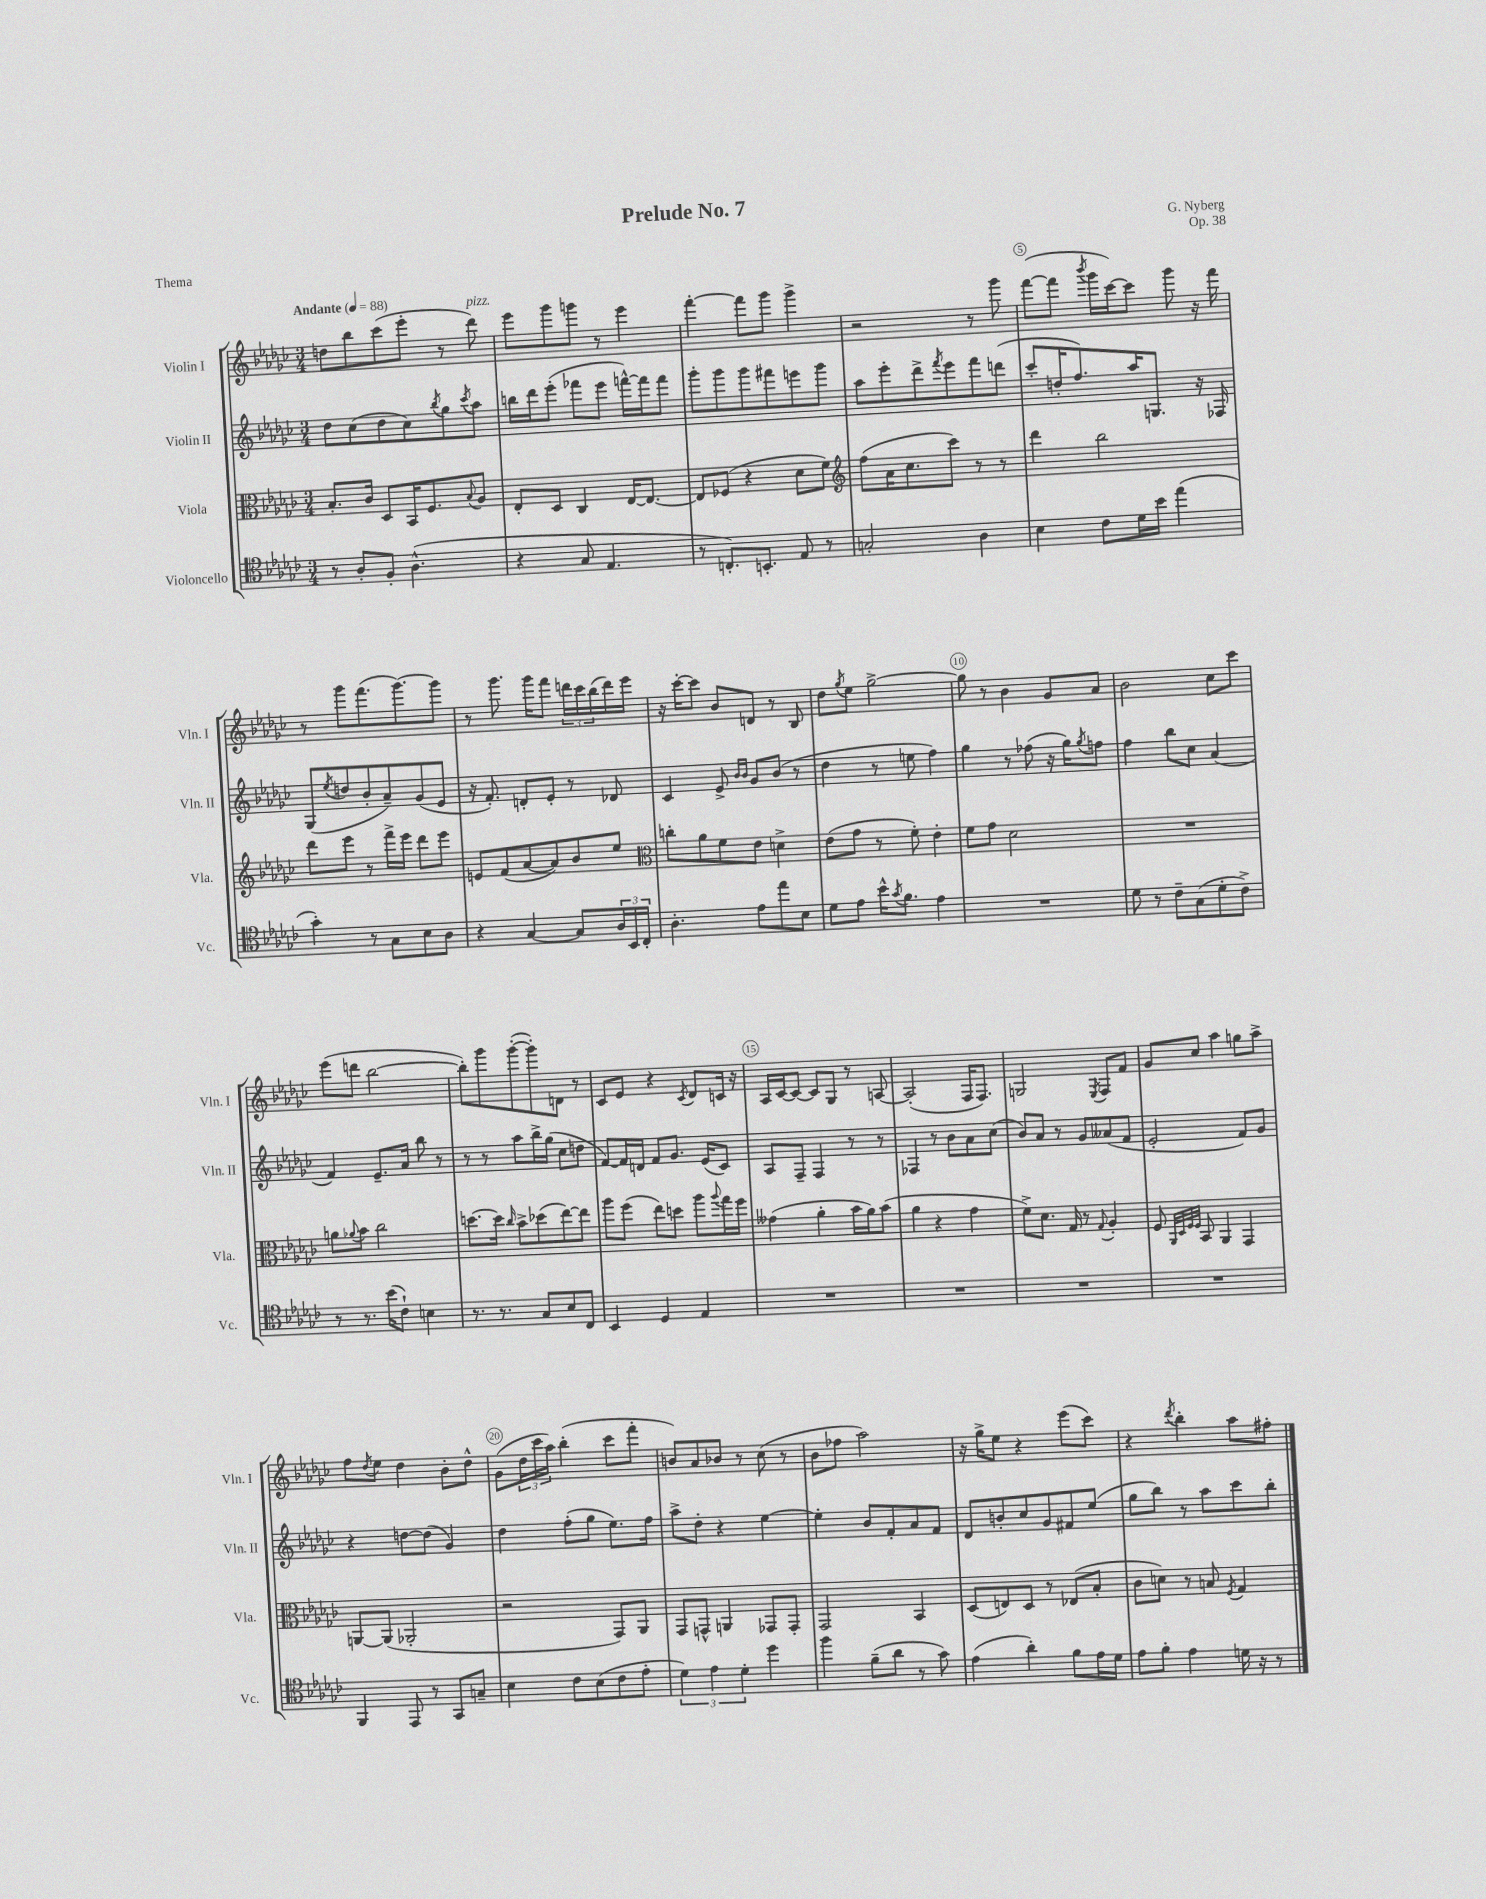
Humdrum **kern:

**kern	**kern	**kern	**kern
*staff4	*staff3	*staff2	*staff1
*clefC4	*clefC3	*clefG2	*clefG2
*k[b-e-a-d-g-c-]	*k[b-e-a-d-g-c-]	*k[b-e-a-d-g-c-]	*k[b-e-a-d-g-c-]
*M3/4	*M3/4	*M3/4	*M3/4
*MM88	*MM88	*MM88	*MM88
8r	8.B-'/L	8dd-\L	8dd\L
8A-'/L	.	(8cc-\	8bb-\
.	16c-/Jk	.	.
8F'/J	8D-/L	8dd-\	(8ccc-\
(4.A-^^\	16BB-/K	8cc-\)	8eee-'\J
.	8.F/	.	.
.	.	8qbb-/	.
.	.	8gg-\	8r
.	8qqB-/	8qccc-/	.
.	8A-/J	8aa-\J	8ddd-\)
=	=	=	=
4r	8E-'/L	16bb\LL	8eee-\L
.	.	16ddd-\J	.
.	8D-/J	(8eee-'\J	8ggg-\
8G-/	4C-/	8fff-\L	8ggg\J
4.E-/	.	8eee-\J	8r
.	[16E-/LK	[16fff^^\LL)	4eee-\
.	8.E-/_J	16fff\]J	.
.	.	8fff\J	.
=	=	=	=
8r	8E-/]L	8ggg-'\L	[4fff'\
8.C'/L)	(8F-/J	8ggg-\	.
.	4r	8ggg-\	8fff\]L
8.BB'/J	.	.	.
.	.	8fff#\	8ggg-\J
8E-/	8d-\L	8eee\	4ggg-^\
8r	8f\J)	8ggg-\J	.
=	=	=	=
*	*clefG2	*	*
2G'/	(8ff\L	8aa-\L	2r
.	16a-\K	8eee-'\	.
.	8.cc-\	.	.
.	.	8ddd-^\	.
.	.	8qfff/	.
.	8ccc-\J)	8eee-\	.
4A-\	8r	8fff\	8r
.	8r	(8ddd\J	8ggg-\
=	=	=	=
4B-\	4ddd-\	8ccc-'/L	([8fff\L
.	.	16dd'/K	8fff\]J
.	.	8.ff/)	.
.	.	.	8qbbb-/
8c-\L	2bb-\	.	16ggg-\LL
.	.	.	[16ccc-\J)
16d-\L	.	16aa-/K	8ccc-\]J
16b-\JJ	.	8.G/J	.
(4ee-\	.	.	8ggg-\
.	.	16r	16r
.	.	16F-/	16fff\
=	=	=	=
4g-'\)	8ddd-\L	(8G-/L	8r
.	.	8qee-/	.
.	8eee-\J	8dd/	8ggg-\L
8r	8r	8b-'/	(8.fff\
8G-\L	16fff^\LL	8a-~/)	.
.	16eee-\JJ	.	[8.ggg-\)
8B-\	8ddd-\L	(8g-/	.
8A-\J	8eee-\J	8e-/J	8ggg-\]J
=	=	=	=
4r	8e/L	16r	8r
.	.	8.f'/)	.
.	(8f/	.	8.ggg-\
[4G-/	[8a-/	8d'/L	.
.	.	.	16ggg-\LK
.	8a-/])	8e-'/J	8fff\J
8G-/]L	8b-/	8r	24ddd\LL
.	.	.	24ccc-\
.	.	.	(24bb-\
24A-/L	8ee-/J	8d-/	16ddd\)
24BB-/	.	.	.
.	.	.	16eee-\JJ
24C-'/JJ	.	.	.
=	=	=	=
*	*clefC3	*	*
4.A-'\	8cc'\L	4c-/	16r
.	.	.	[16ccc-'\LK
.	8a-\	.	8ccc-\]J
.	8f\	8e-^/	8b-/L
.	.	16qqb-/LL	.
.	.	16qqb-/JJ	.
8e-\L	8e-\J	8g-/L	8d/J
8ee-\	4d^\	(8b-/J	8r
8B-\J	.	8r	8B-/
=	=	=	=
8d-\L	(8e-\L	4dd-\	8dd-\L
.	.	.	8qgg-/
8e-\J	8g-\J	.	8ee-\J
16b-^^\LK	8r	8r	[2gg-^\
8qg-/	.	.	.
8.f\J	.	.	.
.	8f'\)	8ee\	.
4e-\	4e-'\	4ff\)	.
=	=	=	=
2.r	8f\L	4gg-\	8gg-\]
.	8g-\J	.	8r
.	2d-\	8r	4b-\
.	.	(8ff-\	.
.	.	16r	8g-/L
.	.	16gg-\LK)	.
.	.	8qgg-/	.
.	.	8ff\J	8a-/J
=	=	=	=
8d-\	2.r	4ff\	2b-\
8r	.	.	.
8c-~\L	.	8bb-\L	.
(8G-\	.	8cc-\J	.
8d-'\	.	(4a-/	8cc-\L
8c-^\J)	.	.	8ccc-\J
=	=	=	=
8r	8a\L	4f/)	(8eee-\L
.	8qqa-/	.	.
8.r	8b-\J	.	8ddd\J
.	2cc-\	8.e-~/L	[2bb-\
(16b-\LK	.	.	.
8c-`\J)	.	.	.
.	.	16a-/Jk	.
4B\	.	8bb-\	.
.	.	8r	.
=	=	=	=
8.r	[8.dd\L	8r	8bb-'\]L)
.	.	8r	8ggg-\
8.r	16dd\]Jk	.	.
.	16qqcc-/	.	.
.	8b-^\L	8aa-\L	([8ggg-'\
8G-/L	(8dd-\	16bb-^\L	8ggg-'\])
.	.	(16gg-\JJ	.
8B-/	[8ee-\)	8cc-\L	8d\J
8C-/J	8ee-\]J	8dd\J	8r
=	=	=	=
4BB-/	8aa-\L	[8f/L)	8c-/L
.	(8ff\J	16f/]L	8e-/J
.	.	16d/JJ	.
4D-/	8ee-\L)	8f/L	4r
.	8dd\J	8.g-/J	.
.	.	.	8qc-/
4E-/	8aa-\L	.	8d-/L
.	.	(16e-/LK	.
.	8qqaa-/	.	.
.	16gg-\L	8c-/J)	16c/Jk
.	16ff\JJ	.	16r
=	=	=	=
2.r	(4g--\	8A-/L	16A-/LL
.	.	.	[16c-/J
.	.	8F~/J	8c-/_J
.	4a-'\	4F/	8c-/]L
.	.	.	8G-/J
.	16b-\LL	8r	8r
.	16a-\J)	.	.
.	(8b-\J	8r	[8A/
=	=	=	=
2.r	4a-\	4F-/	(2A'/]
.	4r	8r	.
.	.	8b-\L	.
.	4g-\	8a-\	16F/LK
.	.	.	8.F/J)
.	.	(8cc-\J	.
=	=	=	=
2.r	8f^\L)	8b-/L)	2G/
.	8.d-\J	8a-/J	.
.	.	8r	.
.	16G-/	.	.
.	8r	8g-/L	.
.	8qqG-/	.	8qE-/
.	4A-'/	(8a--/	8F/L
.	.	8f/J	8f/J
=	=	=	=
2.r	8F/	2e-'/	8g-/L
.	32qqAA-/LLL	.	.
.	32qqD-/	.	.
.	32qqF/	.	.
.	32qqF/JJJ	.	.
.	8BB-/	.	8cc-/J
.	4AA-/	.	4aa-\
.	4GG-/	8f/L)	8gg\L
.	.	8g-/J	8aa-^\J
=	=	=	=
4FF/	[8AA/L	4r	8ff\L
.	.	.	8qdd-/
.	(8AA/]J	.	8ee-\J
8EE-/	2AA-'/	[8dd\L	4dd-\
8r	.	(8dd\]J	.
8GG-/L	.	4g-/)	8b-'\L
8G~/J	.	.	8dd-^^\J
=	=	=	=
4B-\	2r	4dd-\	(8g-\L
.	.	.	24dd-\L
.	.	.	24ccc-\
.	.	.	24aa-\JJ)
8c-\L	.	(8ff'\L	(4bb-'\
(8B-\	.	8gg-\J	.
8c-\	8GG-/L)	8.ee-\L)	8ccc-\L
8e-'\J	8AA-/J	.	8fff'\J
.	.	16ff\Jk	.
=	=	=	=
6d-\)	8GG-/L	8aa-^\L	8b/L)
.	8GG^^/J	8dd-'\J	8a-/
6e-\	.	.	.
.	4AA/	4r	8b-/J
6d-'\	.	.	.
.	.	.	8r
4dd-\	8GG-/L	[4ee-\	(8cc-\
.	8GG-'/J	.	8r
=	=	=	=
4ff\	2GG-/	4ee-'\]	8b-\L
.	.	.	8ff-\J
(8f~\L	.	8b-/L	2aa-\)
8a-\J	.	8f'/	.
8r	4BB-/	8a-/	.
8g-\)	.	8f/J	.
=	=	=	=
(4e-\	(8D-/L	8d-/L	16r
.	.	.	16gg-^\LK
.	8E/)	8b'/	8ee-\J
4a-'\)	8D-/J	8cc-/	4r
.	8r	8g-/	.
8f\L	(8E-/L	8f#/	(8eee-\L
16e-\L	8B-'/J	(8ee-/J	8ccc-\J)
16d-\JJ	.	.	.
=	=	=	=
8e-\L	8c-\L	8gg-\L	4r
8f'\J	8d\J)	8bb-\J)	.
.	.	.	8qddd-/
4e-\	8r	8r	4bb-'\
.	8B/	8aa-\L	.
.	8qF/	.	.
16d\	4G-/	8ccc-\	8aa-\L
16r	.	.	.
8r	.	8bb-'\J	8ff#'\J
==	==	==	==
*-	*-	*-	*-
